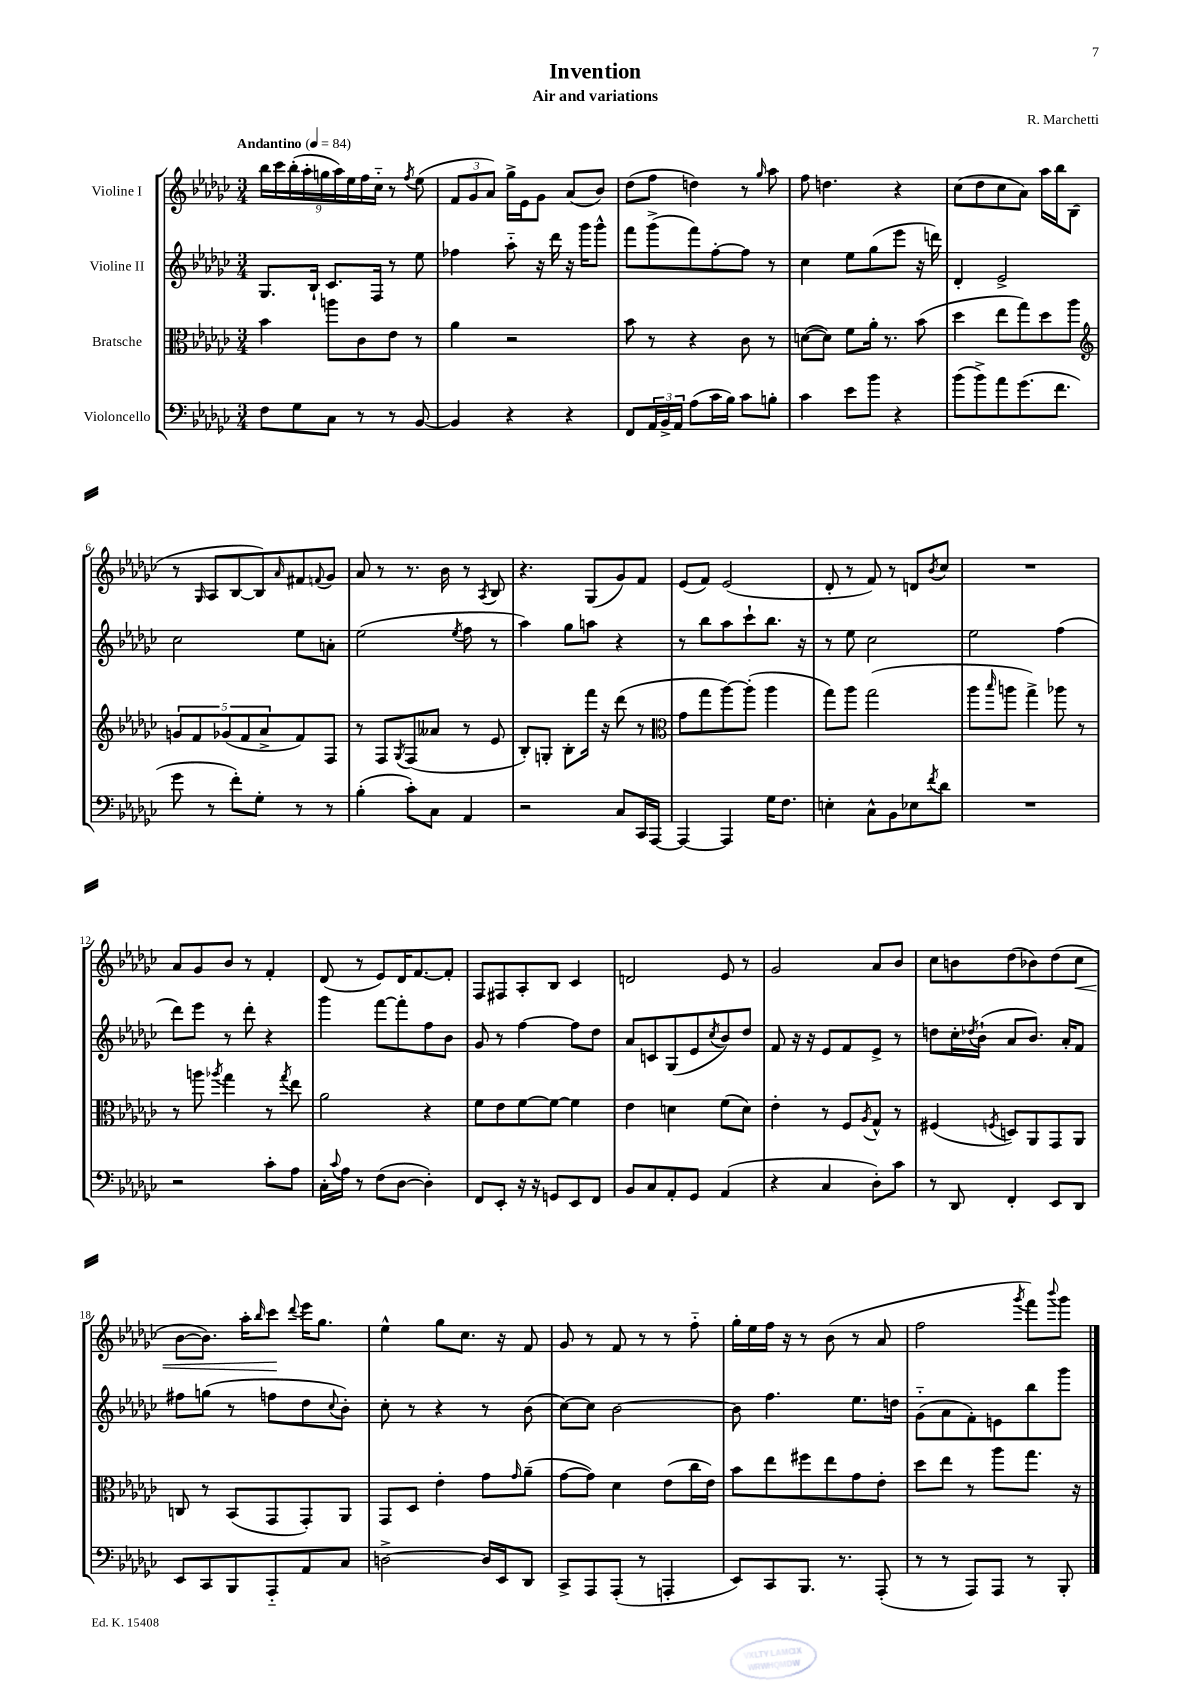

**kern	**kern	**kern	**kern	**dynam
*part4	*part3	*part2	*part1	*part1
*staff4	*staff3	*staff2	*staff1	*staff1
*I"Violoncello	*I"Bratsche	*I"Violine II	*I"Violine I	*
*clefF4	*clefC3	*clefG2	*clefG2	*
*k[b-e-a-d-g-c-]	*k[b-e-a-d-g-c-]	*k[b-e-a-d-g-c-]	*k[b-e-a-d-g-c-]	*
*M3/4	*M3/4	*M3/4	*M3/4	*
*MM84	*MM84	*MM84	*MM84	*
=1	=1	=1	=1	=1
!	!	!	!LO:TX:a:B:t=Andantino	!
8F\L	4b-\	8.G-/L	18bb-\LL	.
.	.	.	18ccc-\	.
.	.	.	(18bb-'\	.
8G-\	.	.	.	.
.	.	.	18aa-'\	.
.	.	16B-`/Jk	.	.
.	.	.	18ggn\	.
8C-\J	8aan\L	8.c-/L	.	.
.	.	.	18aa-\)	.
.	.	.	18ee-\	.
8r	8c-\	.	.	.
.	.	.	18ff\	.
.	.	16F/Jk	.	.
.	.	.	18cc-\JJ	.
8r	8e-\J	8r	8r	.
.	.	.	8qff/	.
[8BB-/	8r	8ee-\	(8ee-\	.
=2	=2	=2	=2	=2
4BB-/]	4a-\	4ff-X\	12f/L	.
.	.	.	12g-/	.
.	.	.	12a-/J)	.
4r	2r	8aa-\	16gg-^\LL	.
.	.	.	16e-\J	.
.	.	16r	8g-\J	.
.	.	16ddd-\	.	.
4r	.	16r	(8a-/L	.
.	.	16ggg-\KL	.	.
.	.	8ggg-^^\J	8b-/J)	.
=3	=3	=3	=3	=3
8FF/L	8b-\	8fff\L	(8dd-\L	.
24AA-/L	8r	(8ggg-^\	8ff\J	.
24BB-^/	.	.	.	.
24AA-/JJ	.	.	.	.
(8A-\L	4r	8fff\)	4ddn\)	.
16c-\L	.	[8ff'\	.	.
16B-\JJ)	.	.	.	.
8c-\L	8c-\	8ff\J]	8r	.
.	.	.	16qqgg-/	.
8Bn'\J	8r	8r	8aa-\	.
=4	=4	=4	=4	=4
4c-\	([8dn\L	4cc-\	8ff\	.
.	8d\J])	.	4.ddn\	.
8e-\L	8f\L	8ee-\L	.	.
8b-\J	16a-'\Jk	(8gg-\	.	.
.	8.r	.	.	.
4r	.	8eee-\J	4r	.
.	(8b-\	16r	.	.
.	.	16dddn\)	.	.
=5	=5	=5	=5	=5
(8b-\L	4dd-\	4d-'/	(8cc-\L	.
8b-^\)	.	.	8dd-\	.
8a-\	8ee-\L	2e-^/	8cc-\	.
(8.g-\	8gg-\)	.	8a-\J)	.
.	8dd-\	.	16aa-\LL	.
8.f\J	.	.	16bb-\J	.
.	8aa-\J	.	(8B-\J	.
!!LO:LB:g=z
=6	=6	=6	=6	=6
*	*clefG2	*	*	*
8g-\	10gn/L	2cc-\	8r	.
.	10f/	.	.	.
.	.	.	16qqG-/	.
8r	.	.	8A-/L	.
.	(10g-X/	.	.	.
8f'\L)	.	.	[8B-/	.
.	10f/	.	.	.
8G-'\J	.	.	8B-/])	.
.	10a-^/	.	.	.
.	.	.	16qqa-/	.
8r	8f/)	8ee-\L	8f#X/	.
.	.	.	8qqfn/	.
8r	8F/J	8an'\J	8g-/J	.
=7	=7	=7	=7	=7
(4B-'\	8r	(2ee-\	8a-/	.
.	8F/L	.	8r	.
.	8qG-/	.	.	.
8c-'\L)	(8F/	.	8.r	.
8C-\J	8a--X/J	.	.	.
.	.	.	16b-\	.
.	.	8qee-/	.	.
4AA-/	8r	8ff\	8r	.
.	.	.	8qA-/	.
.	8e-/	8r	8B-/	.
=8	=8	=8	=8	=8
2r	8B-'/L)	4aa-\)	4.r	.
.	8Gn'/J	.	.	.
.	8B-'\L	8gg-\L	.	.
.	16fff\Jk	8aan\J	(8G-/L	.
.	16r	.	.	.
8C-/L	(8ddd-\	4r	8g-/)	.
16CC-/L	8r	.	8f/J	.
[16AAA-/JJ	.	.	.	.
=9	=9	=9	=9	=9
*	*clefC3	*	*	*
4AAA-/_	8g-\L	8r	(8e-/L	.
.	8gg-\	8bb-\L	8f/J)	.
4AAA-/]	[8aa-\)	8aa-\	(2e-/	.
.	(8aa-'\J]	8ccc-`\	.	.
16G-\KL	4aa-\	8.bb-\J	.	.
8.F\J	.	.	.	.
.	.	16r	.	.
=10	=10	=10	=10	=10
4En'\	8gg-\L)	8r	8d-'/	.
.	8aa-\J	8ee-\	8r	.
8C-^^\L	(2gg-\	2cc-\	8f/)	.
8BB-\	.	.	8r	.
8E-X\	.	.	8dn/L	.
8qf/	.	.	8qb-/	.
8d-\J	.	.	8cc-/J	.
=11	=11	=11	=11	=11
2.r	8aa-\L	2ee-\	2.r	.
.	16qqbb-/	.	.	.
.	8aan\J	.	.	.
.	4gg-^\)	.	.	.
.	8aa-X\	(4ff\	.	.
.	8r	.	.	.
!!LO:LB:g=z
=12	=12	=12	=12	=12
2r	8r	8ddd-\L)	8a-/L	.
.	8aan\	8eee-\J	8g-/	.
.	8qaa-X/	.	.	.
.	4gg-\	8r	8b-/J	.
.	.	8ddd-'\	8r	.
8c-'\L	8r	4r	4f'/	.
.	8qgg-/	.	.	.
8A-\J	8ee-\	.	.	.
=13	=13	=13	=13	=13
16C-'\LL	2a-\	4ggg-\	(8d-/	.
8qqc-/	.	.	.	.
16A-\JJ	.	.	.	.
8r	.	.	8r	.
(8F\L	.	[8fff\L	8e-/L)	.
[8D-\J	.	8fff'\]	16d-/K	.
.	.	.	[8.f/	.
4D-'\])	4r	8ff\	.	.
.	.	8b-\J	8f'/J]	.
=14	=14	=14	=14	=14
8FF/L	8f\L	8g-/	8F/L	.
8EE-'/J	8e-\	8r	8F#X/	.
16r	[8f\	[4ff\	8A-'/	.
16r	.	.	.	.
8GGn/L	8f\J_	.	8B-/J	.
8EE-/	4f\]	8ff\L]	4c-/	.
8FF/J	.	8dd-\J	.	.
=15	=15	=15	=15	=15
8BB-/L	4e-\	8a-/L	2dn/	.
8C-/	.	8cn/	.	.
8AA-'/	4dn\	(8G-/	.	.
8GG-/J	.	8e-/	.	.
.	.	8qcc-/	.	.
(4AA-/	(8f\L	8b-/)	8e-/	.
.	8d\J)	8dd-/J	8r	.
=16	=16	=16	=16	=16
4r	4e-'\	8f/	2g-/	.
.	.	16r	.	.
.	.	16r	.	.
4C-/	8r	8e-/L	.	.
.	8F/L	8f/	.	.
.	8qA-/	.	.	.
8D-'\L)	8G-^^/J	8e-^/J	8a-/L	.
8c-\J	8r	8r	8b-/J	.
=17	=17	=17	=17	=17
8r	(4F#X/	8ddn\L	8cc-\L	.
8DD-/	.	16cc-'\L	8bn\	.
.	.	8qdd-X/	.	.
.	.	(16b-`\JJ	.	.
.	8qFn/	.	.	.
4FF'/	8Dn/L)	8a-/L	(8dd-\	.
.	8AA-/	8.b-/J)	8b-X\)	.
8EE-/L	8GG-/	.	(8dd-\	.
.	.	16a-'/KL	.	.
!	!	!	!	!LO:HP:b
8DD-/J	8AA-/J	8f/J	8cc-\J	<
!!LO:LB:g=z
=18	=18	=18	=18	=18
8EE-/L	8Cn/	8ff#X\L	[8b-\L	.
8CC-/	8r	(8ggn\J	8.b-\J])	.
8BBB-/	(8BB-/L	8r	.	.
.	.	.	16aa-'\KL	.
.	.	.	16qqbb-/	.
8AAA-/	8GG-/	8ffn\L	8ccc-\J	.
.	.	.	8qqddd-/	.
8AA-/	8GG-'/)	8dd-\	16eee-\KL	[
.	.	.	8.gg-\J	.
.	.	8qqcc-/	.	.
8C-/J	8AA-/J	8b-'\J)	.	.
=19	=19	=19	=19	=19
[2Dn^\	8GG-/L	8cc-'\	4ee-^^\	.
.	8D-/J	8r	.	.
.	4e-'\	4r	8gg-\L	.
.	.	.	8.cc-\J	.
16D/LL]	8g-\L	8r	.	.
16EE-/J	.	.	16r	.
.	16qqg-/	.	.	.
8DD-/J	(8a-~\J	(8b-\	8f/	.
=20	=20	=20	=20	=20
8CC-^/L	[8g-\L	[8cc-\L)	8g-/	.
8AAA-/	8g-\J])	8cc-\J]	8r	.
(8AAA-'/J	4d-\	[2b-\	8f/	.
8r	.	.	8r	.
4AAAn'/	(8e-\L	.	8r	.
.	16cc-\L	.	8ff\	.
.	16e-\JJ)	.	.	.
=21	=21	=21	=21	=21
8EE-/L)	8b-\L	8b-\]	16gg-'\LL	.
.	.	.	16ee-\	.
8CC-/	8ee-\	4.ff\	16ff\JJ	.
.	.	.	16r	.
8.BBB-/J	8ff#X\	.	8r	.
.	8ee-\	.	(8b-\	.
8.r	.	.	.	.
.	8g-\	8.ee-\L	8r	.
(8AAA-'/	8e-'\J	.	8a-/	.
.	.	16ddn\Jk	.	.
=22	=22	=22	=22	=22
8r	8dd-\L	(8g-\L	2ff\	.
8r	8ee-\J	8a-\	.	.
8AAA-/L)	8r	8f'\)	.	.
8AAA-/J	8aa-\L	8en\	.	.
.	.	.	8qggg-/	.
8r	8.gg-\J	8bb-\	8fff\L)	.
.	.	.	8qqbbb-/	.
8BBB-'/	.	8ggg-\J	8ggg-\J	.
.	16r	.	.	.
==	==	==	==	==
*-	*-	*-	*-	*-
